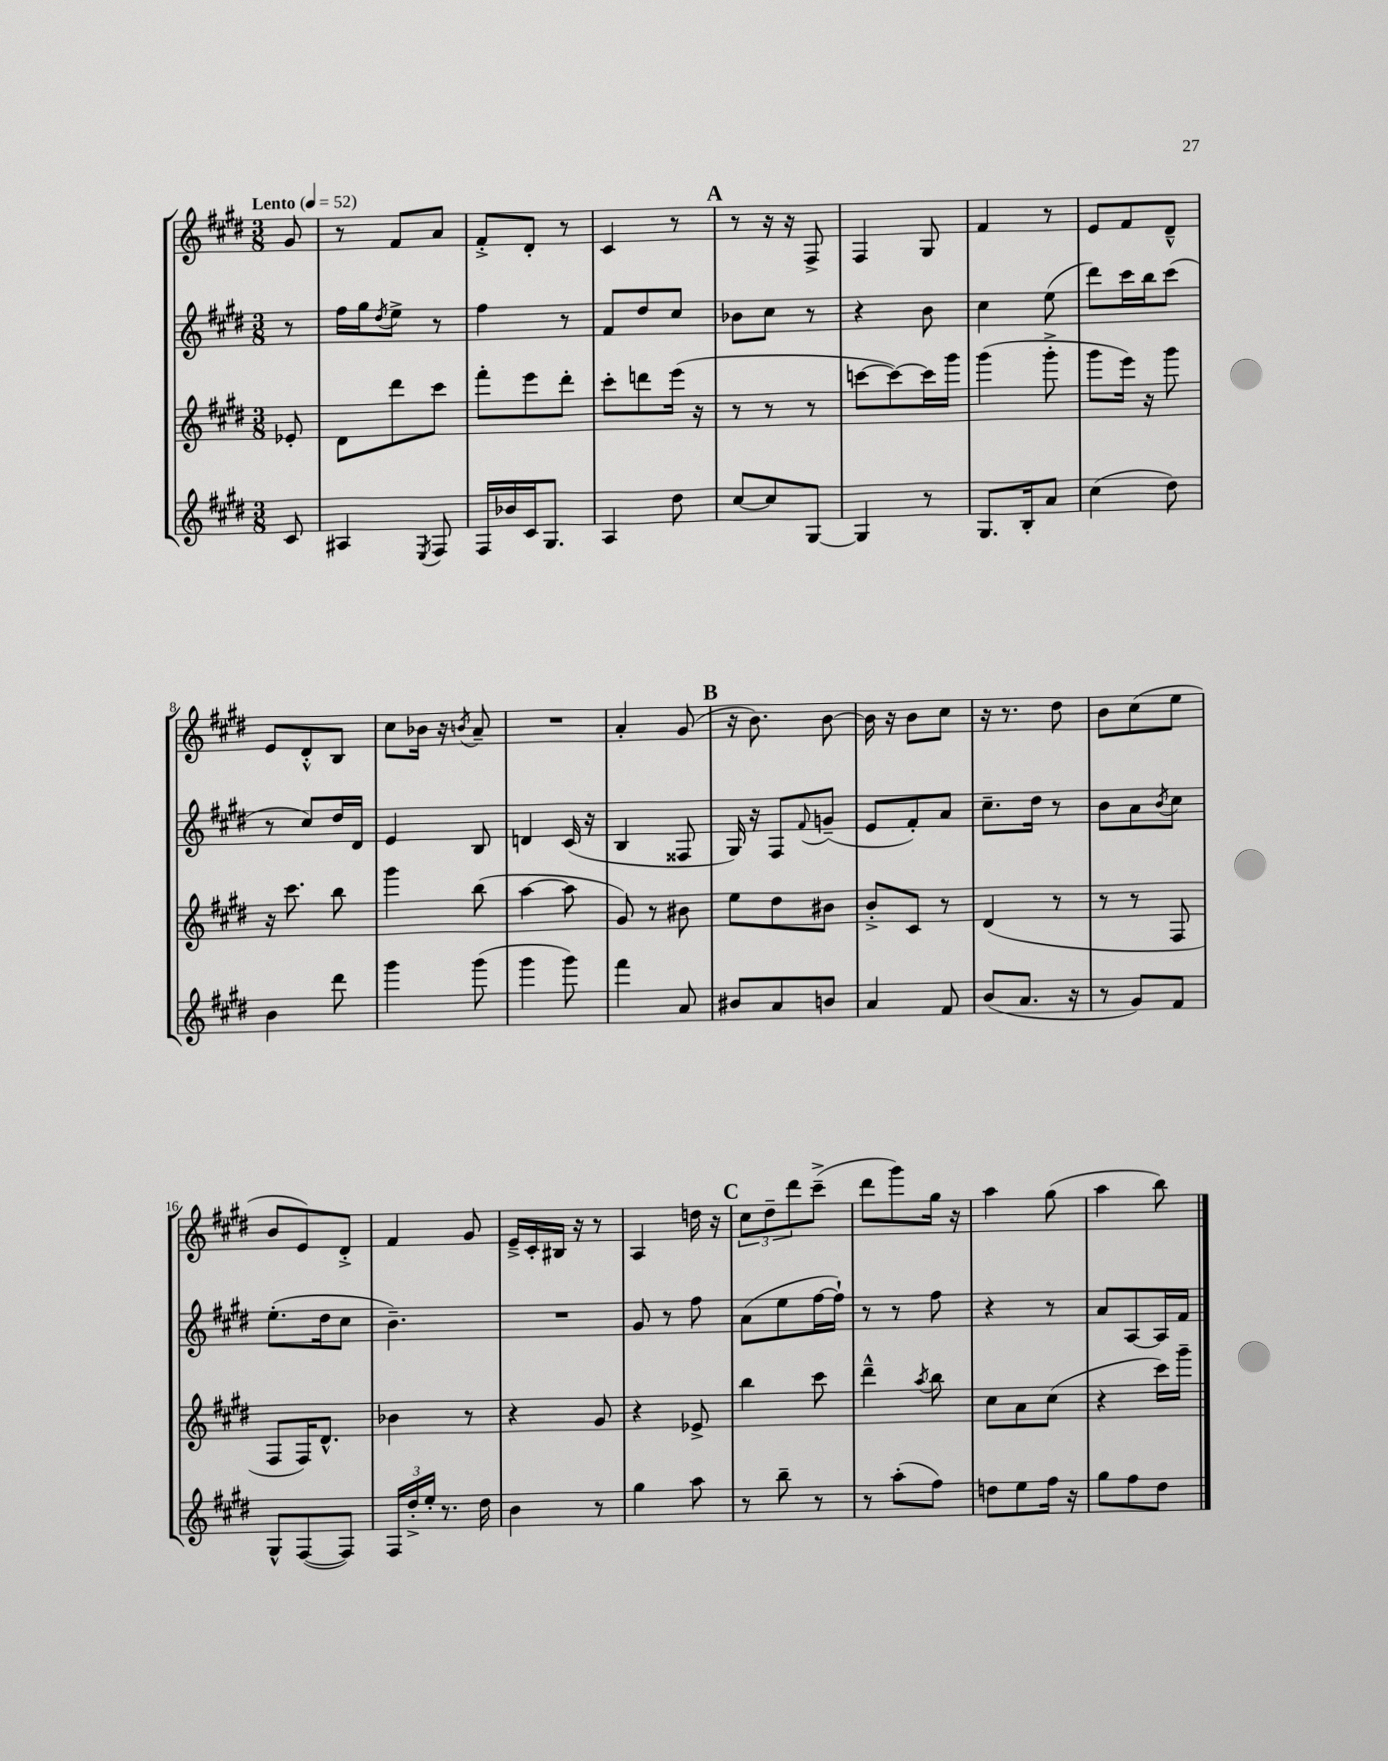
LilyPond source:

<<
\new StaffGroup <<
\new Staff = "s0" {
    \clef treble \key e \major \numericTimeSignature \time 3/8 \partial 8 \tempo "Lento" 4 = 52
    gis'8 |
    r8 fis'8 a'8 |
    fis'8-.-> dis'8-. r8 |
    cis'4 r8 |
    \mark \markup { \bold "A" } r8 r16 r16 fis8-> |
    fis4 gis8 |
    fis'4 r8 |
    e'8 fis'8 dis'8---^ |
    e'8 dis'8-.-^ b8 |
    cis''8 bes'16 r16 \acciaccatura { b'8 } a'8-- |
    R4. |
    a'4-. gis'8( |
    \mark \markup { \bold "B" } r16 b'8.) b'8~ |
    b'16 r16 b'8 cis''8 |
    r16 r8. dis''8 |
    b'8 cis''8( e''8 |
    b'8 e'8) dis'8-.-> |
    fis'4 gis'8 |
    e'16---> cis'16-. bis16 r16 r8 |
    a4 d''16 r16 |
    \mark \markup { \bold "C" } \tuplet 3/2 { cis''8 dis''8-- dis'''8 } cis'''8--->( |
    dis'''8 gis'''8) gis''16 r16 |
    a''4 gis''8( |
    a''4 b''8) \bar "|." |
}
\new Staff = "s1" {
    \clef treble \key e \major \numericTimeSignature \time 3/8 \partial 8
    r8 |
    fis''16 gis''16 \acciaccatura { dis''8 } e''8-> r8 |
    fis''4 r8 |
    fis'8 dis''8 cis''8 |
    \mark \markup { \bold "A" } bes'8 cis''8 r8 |
    r4 b'8 |
    cis''4 e''8( |
    dis'''8) cis'''16 b''16 cis'''8( |
    r8 cis''8) dis''16 dis'16 |
    e'4 b8 |
    d'4 cis'16( r16 |
    b4 fisis8 |
    \mark \markup { \bold "B" } gis16) r16 fis8 \appoggiatura { fis'8 } g'8--( |
    e'8 fis'8-.) a'8 |
    cis''8.-- dis''16 r8 |
    b'8 a'8 \acciaccatura { b'8 } cis''8 |
    e''8.-.( dis''16 cis''8 |
    b'4.--) |
    R4. |
    gis'8 r8 fis''8 |
    \mark \markup { \bold "C" } a'8( e''8 fis''16~ fis''16-!) |
    r8 r8 fis''8 |
    r4 r8 |
    a'8 a8~ a16 fis'16 \bar "|." |
}
\new Staff = "s2" {
    \clef treble \key e \major \numericTimeSignature \time 3/8 \partial 8
    ees'8-. |
    dis'8 dis'''8 cis'''8 |
    fis'''8-. e'''8 dis'''8-. |
    cis'''8-. d'''8 e'''16( r16 |
    \mark \markup { \bold "A" } r8 r8 r8 |
    c'''8~ c'''8~) c'''16 gis'''16 |
    gis'''4( gis'''8-.-> |
    gis'''8 e'''16) r16 gis'''8 |
    r16 cis'''8. b''8 |
    gis'''4 b''8( |
    a''4~ a''8 |
    gis'8) r8 bis'8 |
    \mark \markup { \bold "B" } e''8 dis''8 bis'8 |
    b'8-.-> cis'8 r8 |
    dis'4( r8 |
    r8 r8 fis8 |
    fis8 fis16) dis'8.-^ |
    bes'4 r8 |
    r4 gis'8 |
    r4 ees'8-> |
    \mark \markup { \bold "C" } b''4 cis'''8 |
    dis'''4---^ \acciaccatura { a''8 } b''8 |
    cis''8 a'8 cis''8( |
    r4 cis'''16) gis'''16-- \bar "|." |
}
\new Staff = "s3" {
    \clef treble \key e \major \numericTimeSignature \time 3/8 \partial 8
    cis'8 |
    ais4 \acciaccatura { e8 } fis8 |
    fis16 bes'16 cis'16 gis8. |
    a4 dis''8 |
    \mark \markup { \bold "A" } cis''8~ cis''8 gis8~ |
    gis4 r8 |
    gis8. b16-. a'8 |
    cis''4( dis''8) |
    b'4 dis'''8 |
    gis'''4 gis'''8( |
    gis'''4 gis'''8) |
    fis'''4 a'8 |
    \mark \markup { \bold "B" } bis'8 a'8 b'8 |
    a'4 fis'8 |
    b'8( a'8. r16 |
    r8 gis'8) fis'8 |
    gis8-^ fis8~( fis8) |
    \tuplet 3/2 { fis16 dis''16-.-> e''16-. } r8. dis''16 |
    b'4 r8 |
    gis''4 a''8 |
    \mark \markup { \bold "C" } r8 b''8-- r8 |
    r8 a''8-.( fis''8) |
    d''8 e''8 fis''16 r16 |
    gis''8 fis''8 dis''8 \bar "|." |
}
>>
>>
